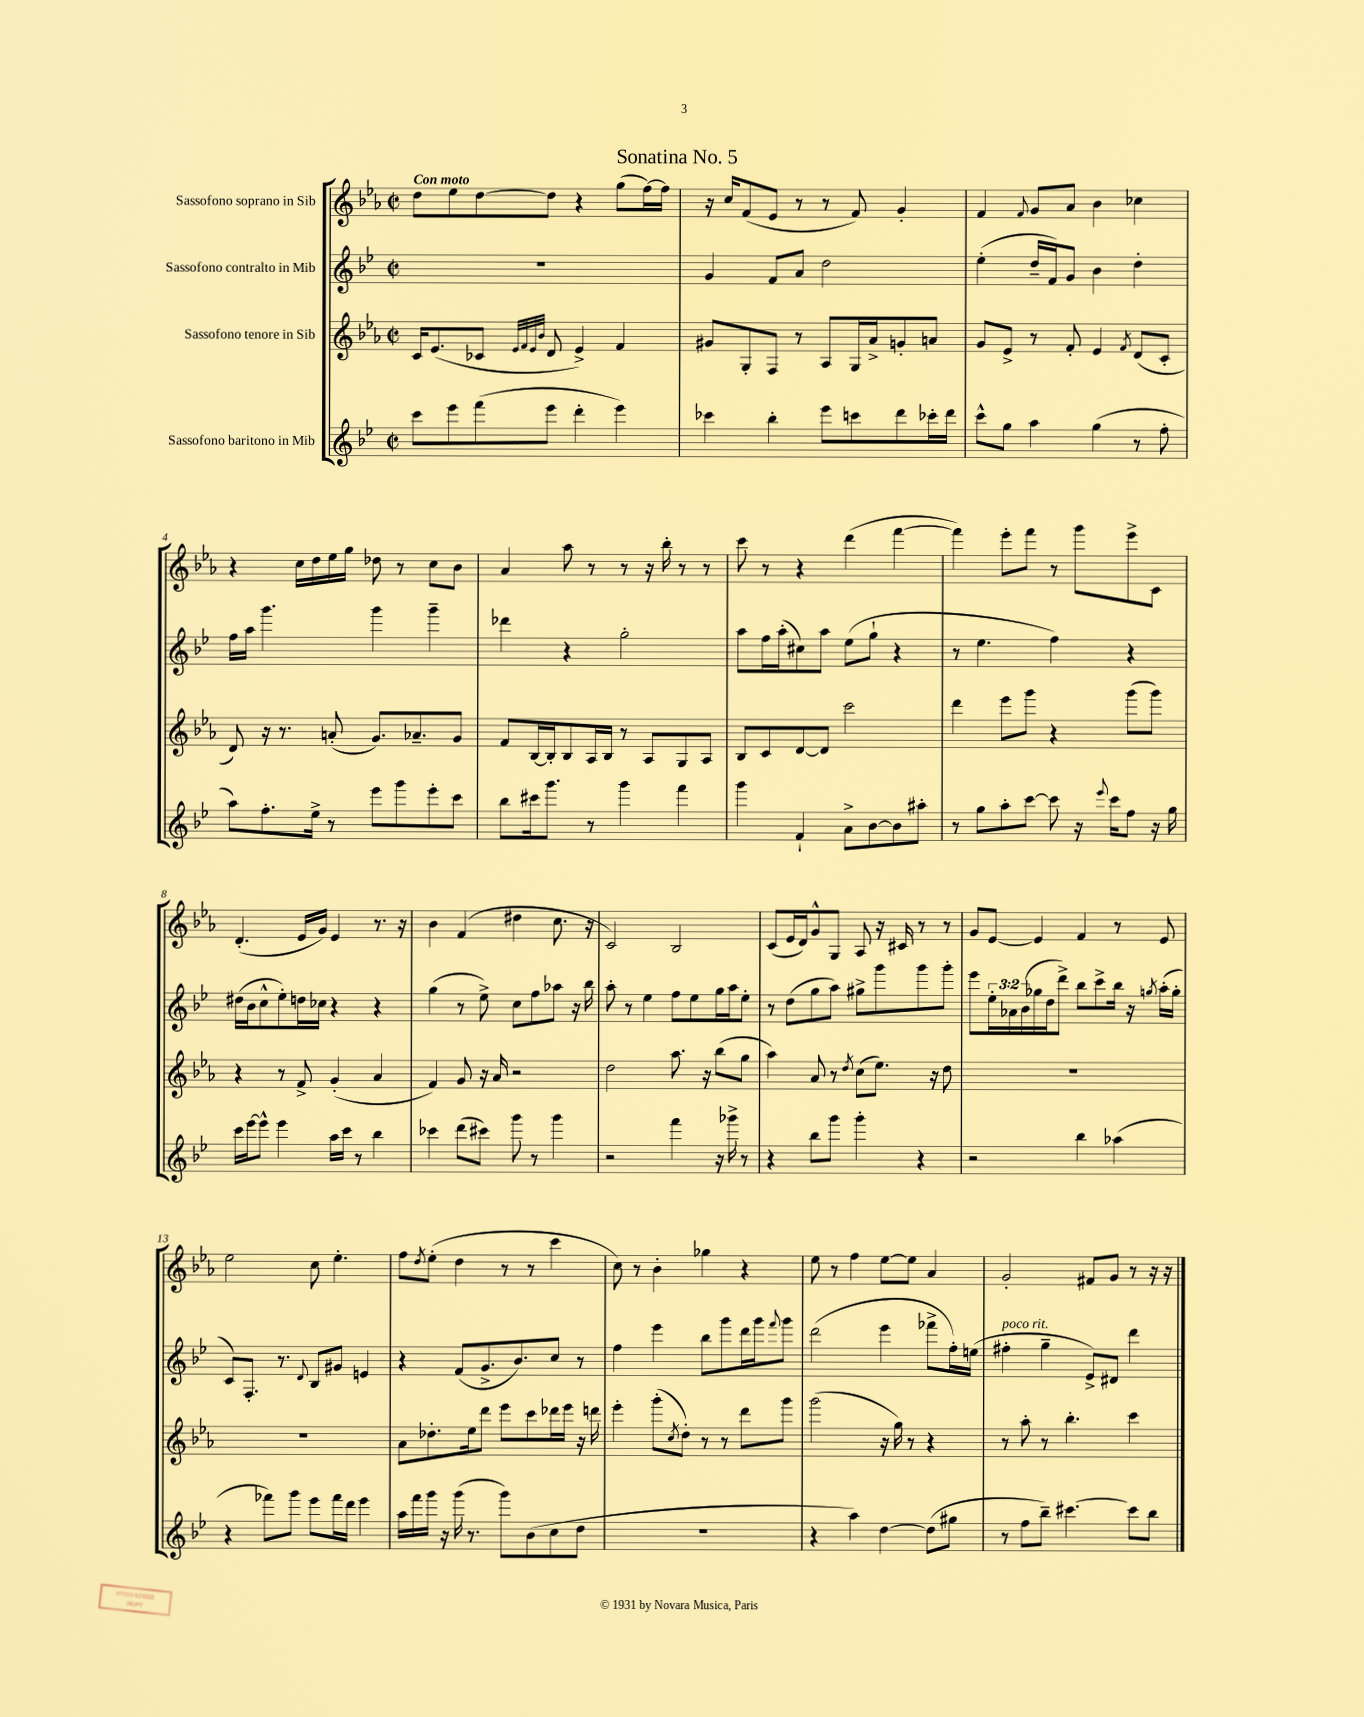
\header { title = "Sonatina No. 5" }
<<
\new StaffGroup <<
\new Staff = "s0" \with { instrumentName = "Sassofono soprano in Sib" } {
    \clef treble \key ees \major \defaultTimeSignature \time 2/2 \tempo "Con moto"
    d''8 ees''8 d''8~ d''8 r4 g''8( f''16~) f''16 |
    r16 c''16 f'8( ees'8 r8 r8 f'8) g'4-. |
    f'4 \appoggiatura { f'8 } g'8 aes'8 bes'4 ces''4 |
    r4 c''16 d''16 ees''16 g''16 des''8 r8 c''8 bes'8 |
    aes'4 aes''8 r8 r8 r16 bes''16-. r8 r8 |
    c'''8 r8 r4 d'''4( f'''4~ |
    f'''4) ees'''8-. f'''8 r8 g'''8 ees'''8-> c'8 |
    d'4.-.( ees'16 g'16) ees'4 r8. r16 |
    bes'4 f'4( dis''4 c''8. r16 |
    c'2) bes2 |
    c'8( ees'16 d'16) g'8-^ g8 aes8 r16 cis'16 r8 r8 |
    g'8 ees'8~ ees'4 f'4 r8 ees'8 |
    ees''2 c''8 ees''4.-. |
    f''8 \acciaccatura { d''8 } ees''8-.( d''4 r8 r8 c'''4 |
    c''8) r8 bes'4-. ges''4 r4 |
    ees''8 r8 f''4 ees''8~ ees''8 aes'4 |
    g'2-. fis'8 g'8 r8 r16 r16 \bar "|." |
}
\new Staff = "s1" \with { instrumentName = "Sassofono contralto in Mib" } {
    \clef treble \key bes \major \defaultTimeSignature \time 2/2 \override Staff.TupletNumber.text = #tuplet-number::calc-fraction-text
    R1 |
    g'4 f'8 a'8 d''2 |
    ees''4-.( d''16-- f'16) g'8 bes'4 d''4-. |
    f''16 a''16 g'''4. g'''4 g'''4-- |
    des'''4 r4 g''2-. |
    a''8 f''16 a''16-.( cis''8) a''8 ees''8( g''8-! r4 |
    r8 ees''4. f''4) r4 |
    dis''16( bes'16 c''8-^ ees''8-.) d''16 ces''16 r4 r4 |
    g''4( r8 ees''8->) c''8 f''8 aes''8 r16 bes''16 |
    a''8-. r8 ees''4 f''8 ees''8 g''16 a''16 ees''8-. |
    r8 d''8( g''8 a''8) gis''8-> g'''8 g'''8 g'''8-. |
    ees'''8 \tuplet 3/2 { ees''16-. aes'16 bes'16( } ges''16 d''16 d'''8->) bes''8 c'''8-> bes''16 r16 \acciaccatura { g''8 } a''16-.( g''16-. |
    c'8) f8.-. r8. \appoggiatura { d'8 } bes8 gis'8 e'4 |
    r4 f'8( g'8.-> bes'8.) c''8 r8 |
    f''4 ees'''4 bes''8 g'''8 d'''16 g'''16 \appoggiatura { f'''8 } g'''8 |
    d'''2( ees'''4 fes'''8-> f''16-.) e''16( |
    fis''4-.^\markup { \italic "poco rit." } g''4-- ees'8->) dis'8 d'''4 \bar "|." |
}
\new Staff = "s2" \with { instrumentName = "Sassofono tenore in Sib" } {
    \clef treble \key ees \major \defaultTimeSignature \time 2/2
    c'16 ees'8.( ces'8 \grace { ees'32 f'32 ees'32 bes'32 } d'8 ees'4->) f'4 |
    gis'8 g8-. f8 r8 aes8 g16 aes'16-> g'8-. a'8 |
    g'8 ees'8-> r8 f'8-. ees'4 \acciaccatura { f'8 } d'8( c'8-. |
    d'8) r16 r8. a'8-.( g'8.) aes'8.-- g'8 |
    f'8 bes16~ bes16-. bes8 aes16 bes16 r8 aes8 g8 aes8 |
    bes8 c'8 d'8~ d'8 c'''2 |
    d'''4 ees'''8 g'''8 r4 g'''8( g'''8) |
    r4 r8 f'8-> g'4-.( aes'4 |
    f'4) g'8 r16 aes'16 r2 |
    d''2 aes''8. r16 bes''8( g''8 |
    aes''4) aes'8 r8 \acciaccatura { d''8 } c''8( ees''8.) r16 d''8 |
    R1 |
    R1 |
    aes'8 des''8.-. ees''16 d'''8 ees'''8 c'''8 des'''16 ees'''16 r16 d'''16 |
    ees'''4-. g'''8-.( \acciaccatura { c''8 } d''8-.) r8 r8 d'''8 g'''8 |
    g'''2( r16 g''16) r8 r4 |
    r8 aes''8-. r8 bes''4.-. c'''4 \bar "|." |
}
\new Staff = "s3" \with { instrumentName = "Sassofono baritono in Mib" } {
    \clef treble \key bes \major \defaultTimeSignature \time 2/2
    c'''8 ees'''8 f'''8( ees'''8 d'''4-. ees'''4) |
    ces'''4 bes''4-. ees'''8 c'''8 d'''8 ces'''16-. d'''16 |
    c'''8-^ g''8 a''4 g''4( r8 f''8-. |
    a''8) f''8.-. ees''16-> r8 ees'''8 g'''8 ees'''8-. c'''8 |
    bes''8 cis'''16 g'''8. r8 g'''4 f'''4 |
    g'''4 f'4-! a'8-> bes'8~ bes'8 ais''8-. |
    r8 g''8 a''8-. c'''8~ c'''8 r16 \appoggiatura { ees'''8 } c'''16 f''8 r16 g''16 |
    c'''16 ees'''16~ ees'''8-^ ees'''4 a''16 c'''16 r8 bes''4 |
    ces'''4 d'''8( cis'''8) g'''8 r8 g'''4 |
    r2 f'''4 r16 ges'''16-> r8 |
    r4 bes''8 g'''8 g'''4-. r4 |
    r2 bes''4 aes''4( |
    r4 fes'''8) g'''8 ees'''8 fes'''16 d'''16 ees'''4 |
    a''16 f'''16 g'''16 r16 g'''16( r8. g'''8) bes'8( c''8 d''8 |
    R1 |
    r4 a''4) d''4~ d''8( gis''8 |
    r8 f''8 bes''8--) cis'''4.~ cis'''8 bes''8 \bar "|." |
}
>>
>>
